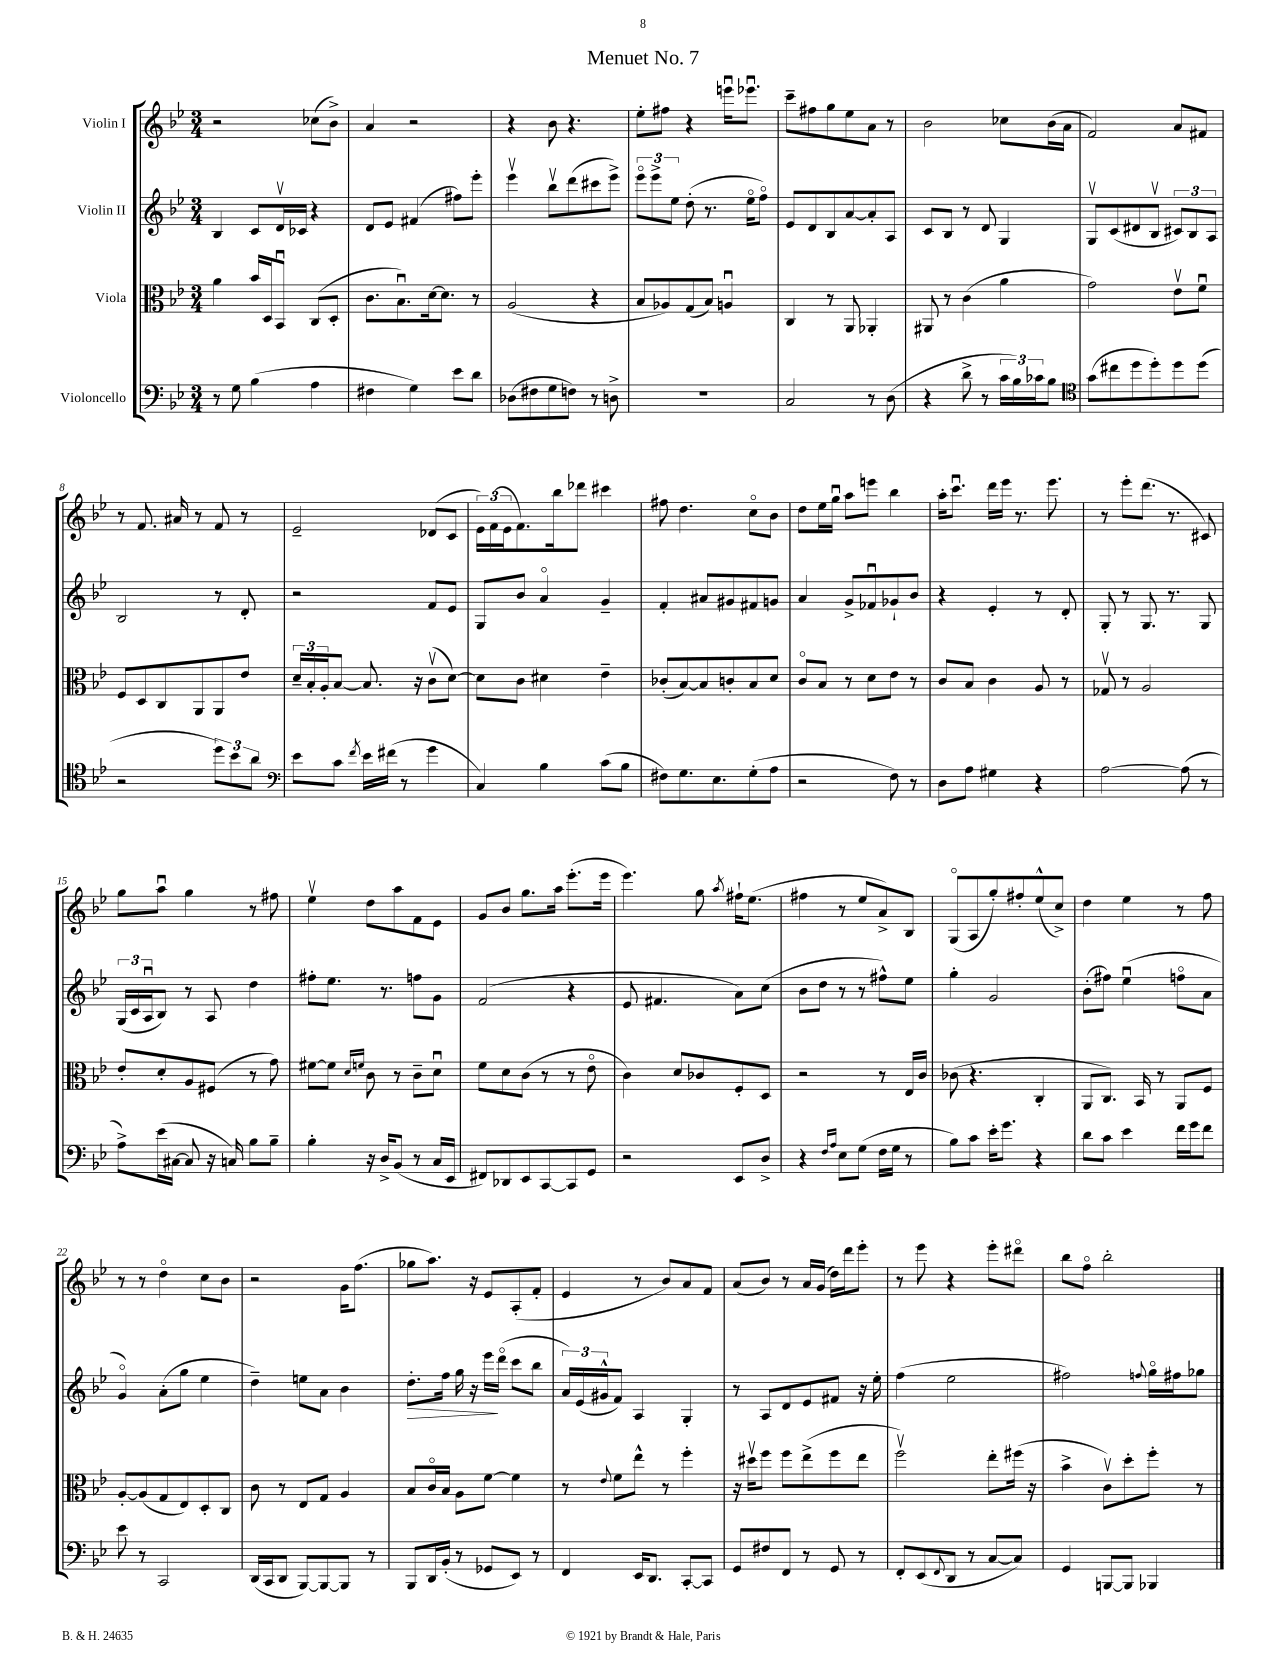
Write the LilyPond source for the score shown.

\header { title = "Menuet No. 7" }
<<
\new StaffGroup <<
\new Staff = "s0" \with { instrumentName = "Violin I" } {
    \clef treble \key bes \major \numericTimeSignature \time 3/4
    r2 ces''8( bes'8->) |
    a'4 r2 |
    r4 bes'8 r4. |
    ees''8-. fis''8 r4 e'''16\downbow ees'''8.\downbow |
    c'''8-- fis''8 g''8 ees''8 a'8 r8 |
    bes'2 ces''8 bes'16( a'16 |
    f'2) a'8 fis'8 |
    r8 f'8. ais'16 r8 f'8 r8 |
    ees'2-- des'8( c'8 |
    \tuplet 3/2 { ees'16) f'16( ees'16 } f'8.) bes''16 des'''8 cis'''4 |
    fis''8 d''4. c''8\flageolet bes'8 |
    d''8 ees''16 g''16\downbow a''8 e'''8 bes''4 |
    a''16-. c'''8.\downbow d'''16 ees'''16 r8. ees'''8. |
    r8 ees'''8-. d'''8.( r8. cis'8) |
    g''8 a''8\downbow g''4 r8 fis''8 |
    ees''4\upbow d''8 a''8 f'8 ees'8 |
    g'8 bes'8 g''8. a''16 ees'''8.-.( ees'''16 |
    ees'''4.) g''8 \acciaccatura { a''8 } fis''16-! ees''8.( |
    fis''4 r8 ees''8 a'8->) bes8 |
    g8\flageolet( a8 g''8-.) fis''8-. ees''8-^( c''8->) |
    d''4 ees''4 r8 f''8 |
    r8 r8 d''4\flageolet c''8 bes'8 |
    r2 g'16 f''8.( |
    ges''8 a''8.) r16 ees'8 a8-.( f'8-. |
    ees'4 r8 bes'8) a'8 f'8 |
    a'8( bes'8) r8 a'16 g'16( d''16) d'''16 ees'''8-. |
    r8 ees'''8 r4 ees'''8-. dis'''8\flageolet |
    bes''8 f''8\flageolet bes''2-. \bar "|." |
}
\new Staff = "s1" \with { instrumentName = "Violin II" } {
    \clef treble \key bes \major \numericTimeSignature \time 3/4
    bes4 c'8 d'16\upbow ces'16 r4 |
    d'8 ees'8 fis'4( fis''8) ees'''8-. |
    ees'''4\upbow bes''8\upbow d'''8( cis'''8 ees'''8->) |
    \tuplet 3/2 { ees'''8\flageolet ees'''8-> ees''8 } d''8-.( r8. ees''16\flageolet f''8\flageolet) |
    ees'8 d'8 bes8 a'8~ a'8-. a8 |
    c'8 bes8 r8 d'8 g4 |
    g8\upbow c'8( dis'8 bes8\upbow \tuplet 3/2 { cis'8) bes8 a8 } |
    bes2 r8 d'8-. |
    r2 f'8 ees'8 |
    g8 bes'8 a'4\flageolet g'4-- |
    f'4-. ais'8 gis'8 fis'8 g'8 |
    a'4 g'8-> fes'8\downbow ges'8-! bes'8 |
    r4 ees'4-. r8 d'8-. |
    g8-. r8 g8. r8. g8 |
    \tuplet 3/2 { g16( c'16 a16\downbow } bes8) r8 a8 d''4 |
    fis''8-. ees''8. r8. f''8 g'8 |
    f'2( r4 |
    ees'8 fis'4. a'8) c''8( |
    bes'8 d''8 r8 r8 fis''8-^) ees''8 |
    g''4-. g'2 |
    bes'8-.( fis''8) ees''4\downbow( f''8\flageolet a'8 |
    g'4\flageolet) a'8-.( g''8 ees''4 |
    d''4--) e''8 a'8 bes'4 |
    d''8.-.\> f''16 g''16 r16 ees'''16\! d'''16\flageolet( c'''8 bes''8 |
    \tuplet 3/2 { a'16) ees'16( gis'16-^ } f'8) a4 g4-. |
    r8 a8 d'8 ees'8 fis'8 r16 ees''16-. |
    f''4( ees''2 |
    fis''2) \appoggiatura { f''8 } g''16\flageolet fis''16 ges''8 \bar "|." |
}
\new Staff = "s2" \with { instrumentName = "Viola" } {
    \clef alto \key bes \major \numericTimeSignature \time 3/4
    a'4 bes'16 d16 bes,8\downbow c8( d8-. |
    c'8. bes8.\downbow) d'16~ d'8. r8 |
    a2( r4 |
    bes8 aes8) g8( bes8) a4\downbow |
    c4 r8 a,8 aes,4-. |
    ais,8 r8 c'4( a'4 |
    g'2) ees'8\upbow f'8\downbow |
    f8 d8 c8 a,8 a,8 ees'8 |
    \tuplet 3/2 { d'16-- bes16-. a16-. } bes8~ bes8. r16 c'8\upbow( d'8~) |
    d'8 c'8 dis'4 ees'4-- |
    ces'8-.( bes8~) bes8 c'8-. bes8 d'8 |
    c'8\flageolet bes8 r8 d'8 ees'8 r8 |
    c'8 bes8 c'4 a8 r8 |
    ges8\upbow r8 a2 |
    ees'8-. d'8-. a8 fis8( r8 g'8) |
    fis'8~ fis'8 \grace { d'16 f'16 } c'8 r8 c'8-- d'8\downbow |
    f'8 d'8 c'8( r8 r8 ees'8\flageolet |
    c'4) d'8 ces'8 f8-. d8 |
    r2 r8 ees16 c'16 |
    ces'8( r4. c4-. |
    a,8 c8.) bes,16 r8 a,8 f8 |
    a8~-. a8( g8 ees8) d8-. c8 |
    c'8 r8 ees8 g8 a4 |
    bes8 c'16\flageolet bes16 a8 f'8~ f'4 |
    r8 \appoggiatura { ees'8 } f'8 ees''8-^ r8 f''4-. |
    r16 dis''16\upbow f''8 f''8 ees''8->( f''8 ees''8 |
    f''2\upbow) ees''8-. fis''16( r16 |
    bes'4-> c'8\upbow) d''8-. f''8-. r8 \bar "|." |
}
\new Staff = "s3" \with { instrumentName = "Violoncello" } {
    \clef bass \key bes \major \numericTimeSignature \time 3/4
    r8 g8 bes4( a4 |
    fis4 g4) ees'8 d'8 |
    des8( fis8 g8 f8) r8 d8-> |
    R2. |
    c2 r8 d8( |
    r4 d'8-> r8 \tuplet 3/2 { c'16 bes16) ces'16 } bes8 |
    \clef tenor g'8( cis''8 d''8 d''8-.) d''8 d''8( |
    r2 \tuplet 3/2 { d''8) bes'8 a'8 } |
    \clef bass ees'8 c'8 \acciaccatura { f'8 } ees'16 fis'16( r8 g'4 |
    c4) bes4 c'8( bes8 |
    fis8) g8. ees8. g8-.( a8 |
    r2 f8) r8 |
    d8 a8 gis4 r4 |
    a2~ a8( r8 |
    a8->) ees'16( cis16~ cis8 r16 c16) bes8 bes8-- |
    bes4-. r16 d16-> bes,8( r8 c16 ees,16 |
    fis,8) des,8 ees,8 c,8~ c,8 g,8 |
    r2 ees,8 d8-> |
    r4 \grace { f16 a16 } ees8 g8( f16 g16 r8 |
    bes8) c'8 ees'16-. g'8. r4 |
    d'8 c'8 ees'4 f'16 g'16 f'8 |
    ees'8 r8 c,2 |
    d,16( c,16 d,8 bes,,8~) bes,,8~ bes,,8 r8 |
    bes,,8 d,16 bes,16-.( r8 ges,8 ees,8) r8 |
    f,4 ees,16 d,8. c,8~-. c,8 |
    g,8 fis8 f,8 r8 g,8 r8 |
    f,8-. ees,8( \appoggiatura { f,8 } d,8 r8 c8~ c8) |
    g,4 b,,8~ b,,8 bes,,4 \bar "|." |
}
>>
>>
